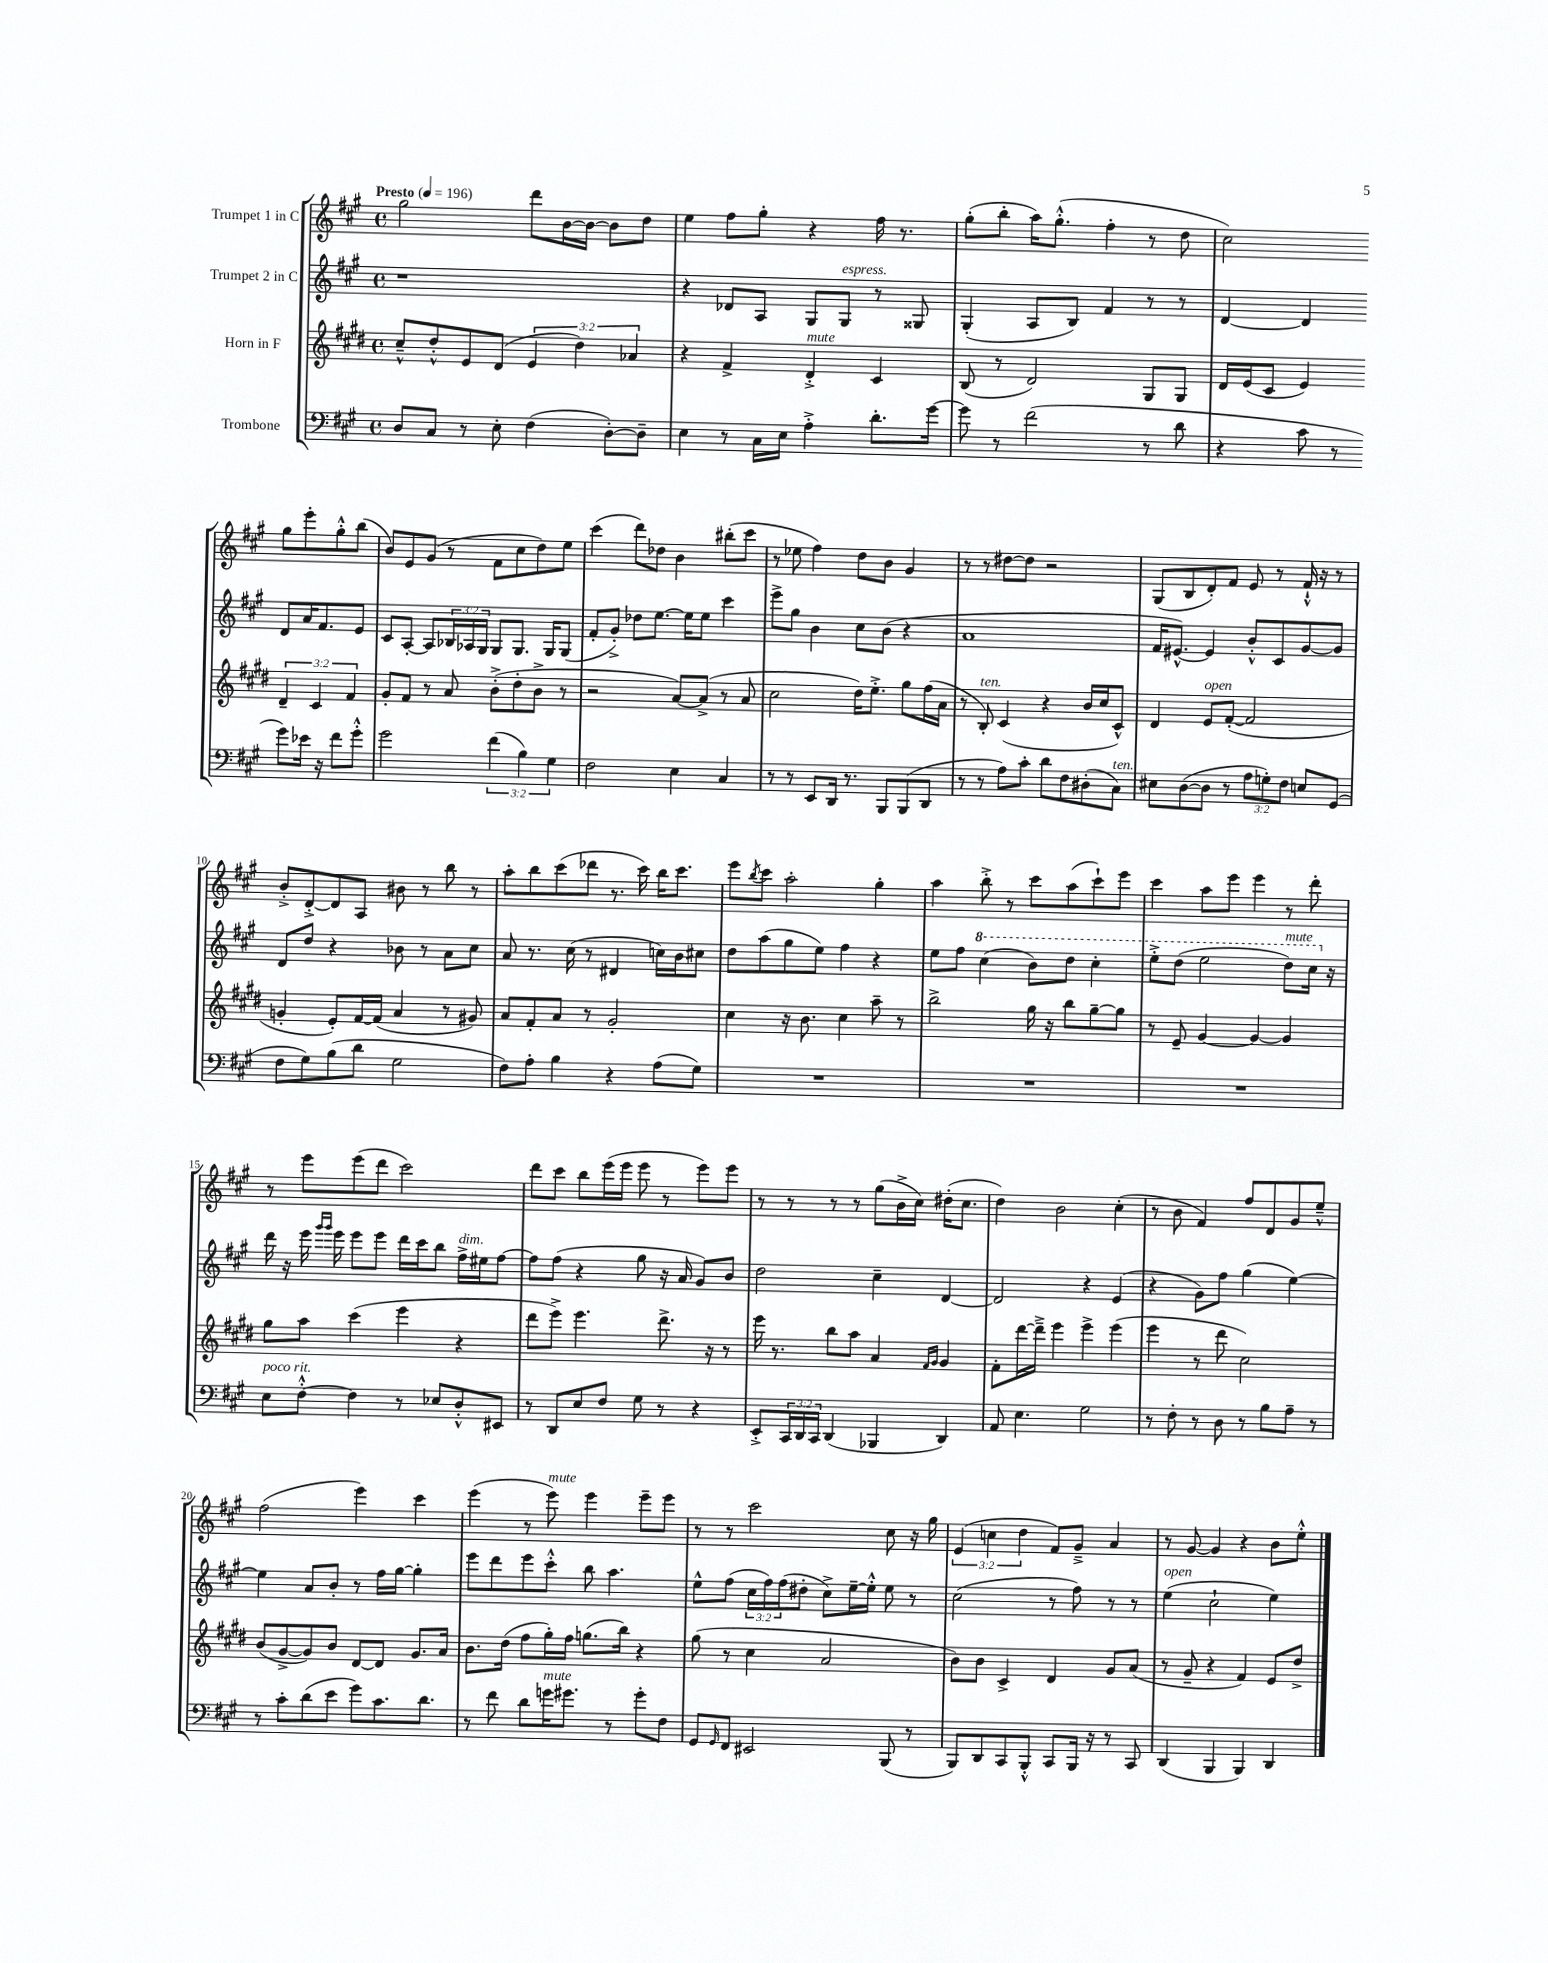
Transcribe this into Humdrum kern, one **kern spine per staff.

**kern	**kern	**kern	**kern
*part4	*part3	*part2	*part1
*staff4	*staff3	*staff2	*staff1
*I"Trombone	*I"Horn in F	*I"Trumpet 2 in C	*I"Trumpet 1 in C
*clefF4	*clefG2	*clefG2	*clefG2
*k[f#c#g#]	*k[f#c#g#d#]	*k[f#c#g#]	*k[f#c#g#]
*M4/4	*M4/4	*M4/4	*M4/4
*met(c)	*met(c)	*met(c)	*met(c)
*MM196	*MM196	*MM196	*MM196
=1	=1	=1	=1
!	!	!	!LO:TX:a:B:t=Presto
8D/L	8cc#~^^/L	1r	2gg#\
8C#/J	8dd#'^^/	.	.
8r	8e/	.	.
8E'\	(8d#/J	.	.
(4F#\	6e/	.	8ddd\L
.	.	.	[16b\L
.	6dd#\)	.	.
.	.	.	16b\JJ_
[8D'\L)	.	.	8b\L]
.	6a-X/	.	.
8D~\J]	.	.	8dd\J
=2	=2	=2	=2
4E\	4r	4r	4ee\
8r	4f#^/	8d-X/L	8ff#\L
16C#\LL	.	8A/J	8gg#'\J
16E\JJ	.	.	.
!	!LO:TX:a:i:t=mute	!	!
4A'^\	4d#'^/	8G#/L	4r
!	!	!LO:TX:a:i:t=espress.	!
.	.	8G#/J	.
8.d'\L	4c#/	8r	16ff#\
.	.	.	8.r
.	.	8G##X/	.
[16g#\Jk	.	.	.
=3	=3	=3	=3
8g#\]	(8B/	(4G#'/	(8gg#'\L
8r	8r	.	8bb'\J
(2f#\	2d#/)	8A/L	16aa\KL)
.	.	.	(8.gg#'^^\J
.	.	8B/J)	.
.	.	4f#/	4ff#'\
8r	8G#/L	8r	8r
8d\	8G#/J	8r	8dd\
=4	=4	=4	=4
4r	16d#/LL	[4d/	2cc#\)
.	(16e/J	.	.
.	8c#/J	.	.
8c#\	4e/)	4d/]	.
8r	.	.	.
8g#\L)	6d#~/	8d/L	8gg#\L
16e-X\Jk	.	16a/K	8eee'\
.	6c#/	.	.
16r	.	8.f#/	.
8f#\L	.	.	8gg#'^^\
.	6f#/	.	.
8g#'^^\J	.	8e/J	(8bb\J
!!LO:LB:g=z
=5	=5	=5	=5
2g#\	8g#'/L	8c#/L	8b/L)
.	8f#/J	[8A'/J	8e/
.	8r	8A/L]	(8g#/J
.	8a/	24B-X/L	8r
.	.	24A-X/	.
.	.	24G#/JJ	.
(6f#\	(8b'^\L	8G#/L	8f#\L
.	8dd#'\	8.G#/J	8cc#\
6B\)	.	.	.
.	8b^\J	.	8dd\)
.	.	16G#/KL	.
6G#\	.	.	.
.	8r	(8G#/J	8ee\J
=6	=6	=6	=6
2F#\	2r	8f#'/L	(4ccc#\
.	.	8g#'^/J)	.
.	.	8dd-X\L	8ddd\L)
.	.	[8.ee\J	8dd-X\J
4E\	[8a/L)	.	4b\
.	.	16ee\KL]	.
.	(8a^/J]	8ee\J	.
4C#/	8r	4ccc#\	(8bb#X'\L
.	8a/	.	8ccc#\J
=7	=7	=7	=7
8r	2cc#\	8eee^\L	8r
8r	.	8gg#\J	8ee-X\
8EE/L	.	4b\	4ff#\)
16DD/Jk	.	.	.
8.r	.	.	.
.	16dd#\KL)	8cc#\L	8dd\L
.	8.ee'^\J	.	.
8BBB/L	.	(8b\J	8b\J
(8BBB/	8gg#\L	4r	4g#/
8DD/J	(16ff#\L	.	.
.	16a\JJ	.	.
=8	=8	=8	=8
8r	8r	1a	8r
!	!LO:TX:a:i:t=ten.	!	!
8r	8B'/)	.	8r
8A\L)	(4c#/	.	[8dd#X\L
8c#'\J	.	.	8dd#\J]
8d\L	4r	.	2r
8F#\	.	.	.
(8D#X'\	16b/LL	.	.
.	16cc#/J	.	.
!LO:TX:a:i:t=ten.	!	!	!
8C#\J)	8c#^^/J)	.	.
=9	=9	=9	=9
8E#X\L	4d#/	16f#/KL	(8G#/L
.	.	[8.e#X^^/J)	.
([8D\	.	.	8B/
!	!LO:TX:a:i:t=open	!	!
8D\J]	8e/L	4e#/]	8d'/)
8r	([8f#'/J	.	8f#/J
12A\L	2f#/]	8b'^^/L	8e/
12Gn'\)	.	.	.
.	.	8c#/	8r
12F#\J	.	.	.
8En/L	.	[8g#/	16f#`^^/
.	.	.	16r
(8GG#/J	.	8g#/J]	8r
!!LO:LB:g=z
=10	=10	=10	=10
8F#\L	4gn'/	8d/L	8b'^/L
8G#\)	.	8dd/J	[8d'^/
(8B\	8e'/L)	4r	8d/]
8d\J	[16f#/L	.	8A/J
.	(16f#/JJ]	.	.
2G#\	4a/	8b-X\	8b#X\
.	.	8r	8r
.	8r	8a\L	8bb\
.	8g#X/)	8cc#\J	8r
=11	=11	=11	=11
8F#\L)	8a/L	8a/	8aa'\L
8A'\J	8f#'/	8.r	8bb\
4B\	8a/J	.	(8ccc#\
.	.	(16cc#\	.
.	8r	8r	8ddd-X\J
4r	2g#'/	4d#X/	8.r
.	.	.	16ccc#\)
(8A\L	.	16ccn\LL)	16bb\KL
.	.	16b\J	8.ccc#\J
8G#\J)	.	8cc#X\J	.
=12	=12	=12	=12
1r	4cc#\	8dd\L	8eee\L
.	.	.	8qbb/
.	.	(8aa\	8ccc#\J
.	16r	8gg#\	2aa'\
.	8.b\	.	.
.	.	8ee\J)	.
.	4cc#\	4ff#\	.
.	8aa~\	4r	4gg#'\
.	8r	.	.
=13	=13	=13	=13
1r	2bb^\	8ee\L	4aa\
.	.	8ff#\J	.
*	*	*8va	*
.	.	(4ccc#\	8bb'^\
.	.	.	8r
.	16gg#\	8bb\L)	8ccc#\L
.	16r	.	.
.	8bb\L	8ddd\J	(8aa\
.	[8gg#~\	4ccc#'\	8ccc#`\)
.	8gg#\J]	.	8eee\J
=14	=14	=14	=14
1r	8r	8eee'^\L	4ccc#\
.	8e~/	(8ddd\J	.
.	[4g#/	2eee\	8aa\L
.	.	.	8eee\J
.	4g#/_	.	4eee\
!	!	!LO:TX:a:i:t=mute	!
.	4g#/]	8ddd\L)	8r
.	.	16ccc#\Jk	8ddd'\
*	*	*X8va	*
.	.	16r	.
!!LO:LB:g=z
=15	=15	=15	=15
!LO:TX:a:i:t=poco rit.	!	!	!
8E\L	8gg#\L	16ddd\	8r
.	.	16r	.
[8F#'^^\J	8aa\J	16eee\	8eee\L
.	.	16qqggg#/LL	.
.	.	16qqggg#/JJ	.
.	.	16eee\	.
4F#\]	(4ccc#\	8eee\L	(8eee\
.	.	8eee\J	8ddd\J
8r	4eee\	16ddd\LL	2ccc#\)
.	.	16ccc#\J	.
8E-X/L	.	8bb\J	.
!	!	!LO:TX:a:i:t=dim.	!
8D'^^/	4r	16ff#^\LL	.
.	.	16ee#X\J	.
8EE#X/J	.	[8ff#\J	.
=16	=16	=16	=16
8r	8ddd#\L	8ff#\L]	8ddd\L
8DD/L	8eee^\J)	(8ff#\J	8ccc#\J
8E/	4.eee\	4r	8bb\L
8F#/J	.	.	(16eee\L
.	.	.	16eee\JJ
8G#\	.	8gg#\	8eee\
8r	8.ddd#^\	16r	8r
.	.	16a/	.
4r	.	8g#/L)	8eee\L)
.	16r	.	.
.	8r	8b/J	8eee\J
=17	=17	=17	=17
8EE'^/L	16eee\	2dd\	8r
.	8.r	.	.
24CC#/L	.	.	8r
24DD/	.	.	.
24CC#/JJ	.	.	.
(4DD/	8bb\L	.	8r
.	8aa\J	.	8r
4BBB-X/	4a/	4cc#~\	(8gg#\L
.	.	.	16b^\L
.	.	.	16cc#\JJ)
.	16qqf#/LL	.	.
.	16qqg#/JJ	.	.
4DD/)	4g#/	[4d/	(16dd#X'\KL
.	.	.	8.cc#\J
=18	=18	=18	=18
8AA/	8f#'\L	2d/]	4dd\)
4.E\	[16ddd#\L	.	.
.	16ddd#~^\JJ]	.	.
.	4eee\	.	2b\
2G#\	4eee^\	4r	.
.	(4eee\	(4e/	(4cc#'\
=19	=19	=19	=19
8r	4eee\	4r	8r
8F#'\	.	.	8b\
8r	8r	8g#\L)	4f#/)
8D\	8ddd#\	8ff#\J	.
8r	2cc#\)	(4gg#\	8ff#/L
8B\L	.	.	8d/
8A~\J	.	[4ee\)	8g#/
8r	.	.	8ee~^^/J
!!LO:LB:g=z
=20	=20	=20	=20
8r	(8b/L	4ee\]	(2ff#\
8c#'\L	[8g#^/	.	.
(8d\	8g#/])	8a/L	.
8e\J	8b/J	8b'/J	.
8g#\L)	[8d#/L	8r	4eee\)
8.c#\	8d#/J]	16ff#\LL	.
.	.	[16gg#\JJ	.
.	8.g#/L	4gg#'\]	4ccc#\
8.d\J	.	.	.
.	16a/Jk	.	.
=21	=21	=21	=21
8r	8.b\L	8eee\L	(4eee\
8f#\	.	8ddd\	.
.	(16dd#\Jk	.	.
8d\L	8ff#\L	8eee\	8r
!	!	!	!LO:TX:a:i:t=mute
!LO:TX:a:i:t=mute	!	!	!
16gn\K	16gg#'\L)	8ccc#'^^\J	8eee\)
8.g#X\J	16ff#\JJ	.	.
.	(8.ggn\L	8bb\	4eee\
8r	.	4.aa\	.
.	16bb\Jk)	.	.
8g#'\L	4r	.	8eee~\L
8F#\J	.	.	8eee\J
=22	=22	=22	=22
8GG#/L	(8gg#\	8ee^^\L	8r
16qqGG#/	.	.	.
8FF#/J	8r	(8ff#\J	8r
2EE#X/	4cc#\	24cc#\LL	2ccc#\
.	.	24ff#\)	.
.	.	(24ff#\J	.
.	.	8dd#X'\J	.
.	2a/	8cc#^\L)	.
.	.	[16ee~\L	.
.	.	16ee'^^\JJ]	.
(8BBB/	.	8ee\	8cc#\
8r	.	8r	16r
.	.	.	16gg#\
=23	=23	=23	=23
8BBB/L)	8b\L)	(2cc#\	(6e/
8DD/	8b\J	.	.
.	.	.	6ccn\
8CC#/	4c#^/	.	.
.	.	.	6dd\
8BBB'^^/J	.	.	.
8CC#/L	4d#/	8r	8f#/L)
16BBB/Jk	.	8ff#\)	8g#~^/J
16r	.	.	.
8r	8g#/L	8r	4a/
8CC#/	(8a/J	8r	.
=24	=24	=24	=24
!	!	!LO:TX:a:i:t=open	!
(4DD/	8r	(4ee\	8r
.	8g#~/	.	[8g#/
4BBB/	4r	2cc#`\	4g#/]
4BBB/)	4f#/)	.	4r
4DD/	8e/L	4ee\)	8b\L
.	8dd#^/J	.	8ee'^^\J
==	==	==	==
*-	*-	*-	*-
